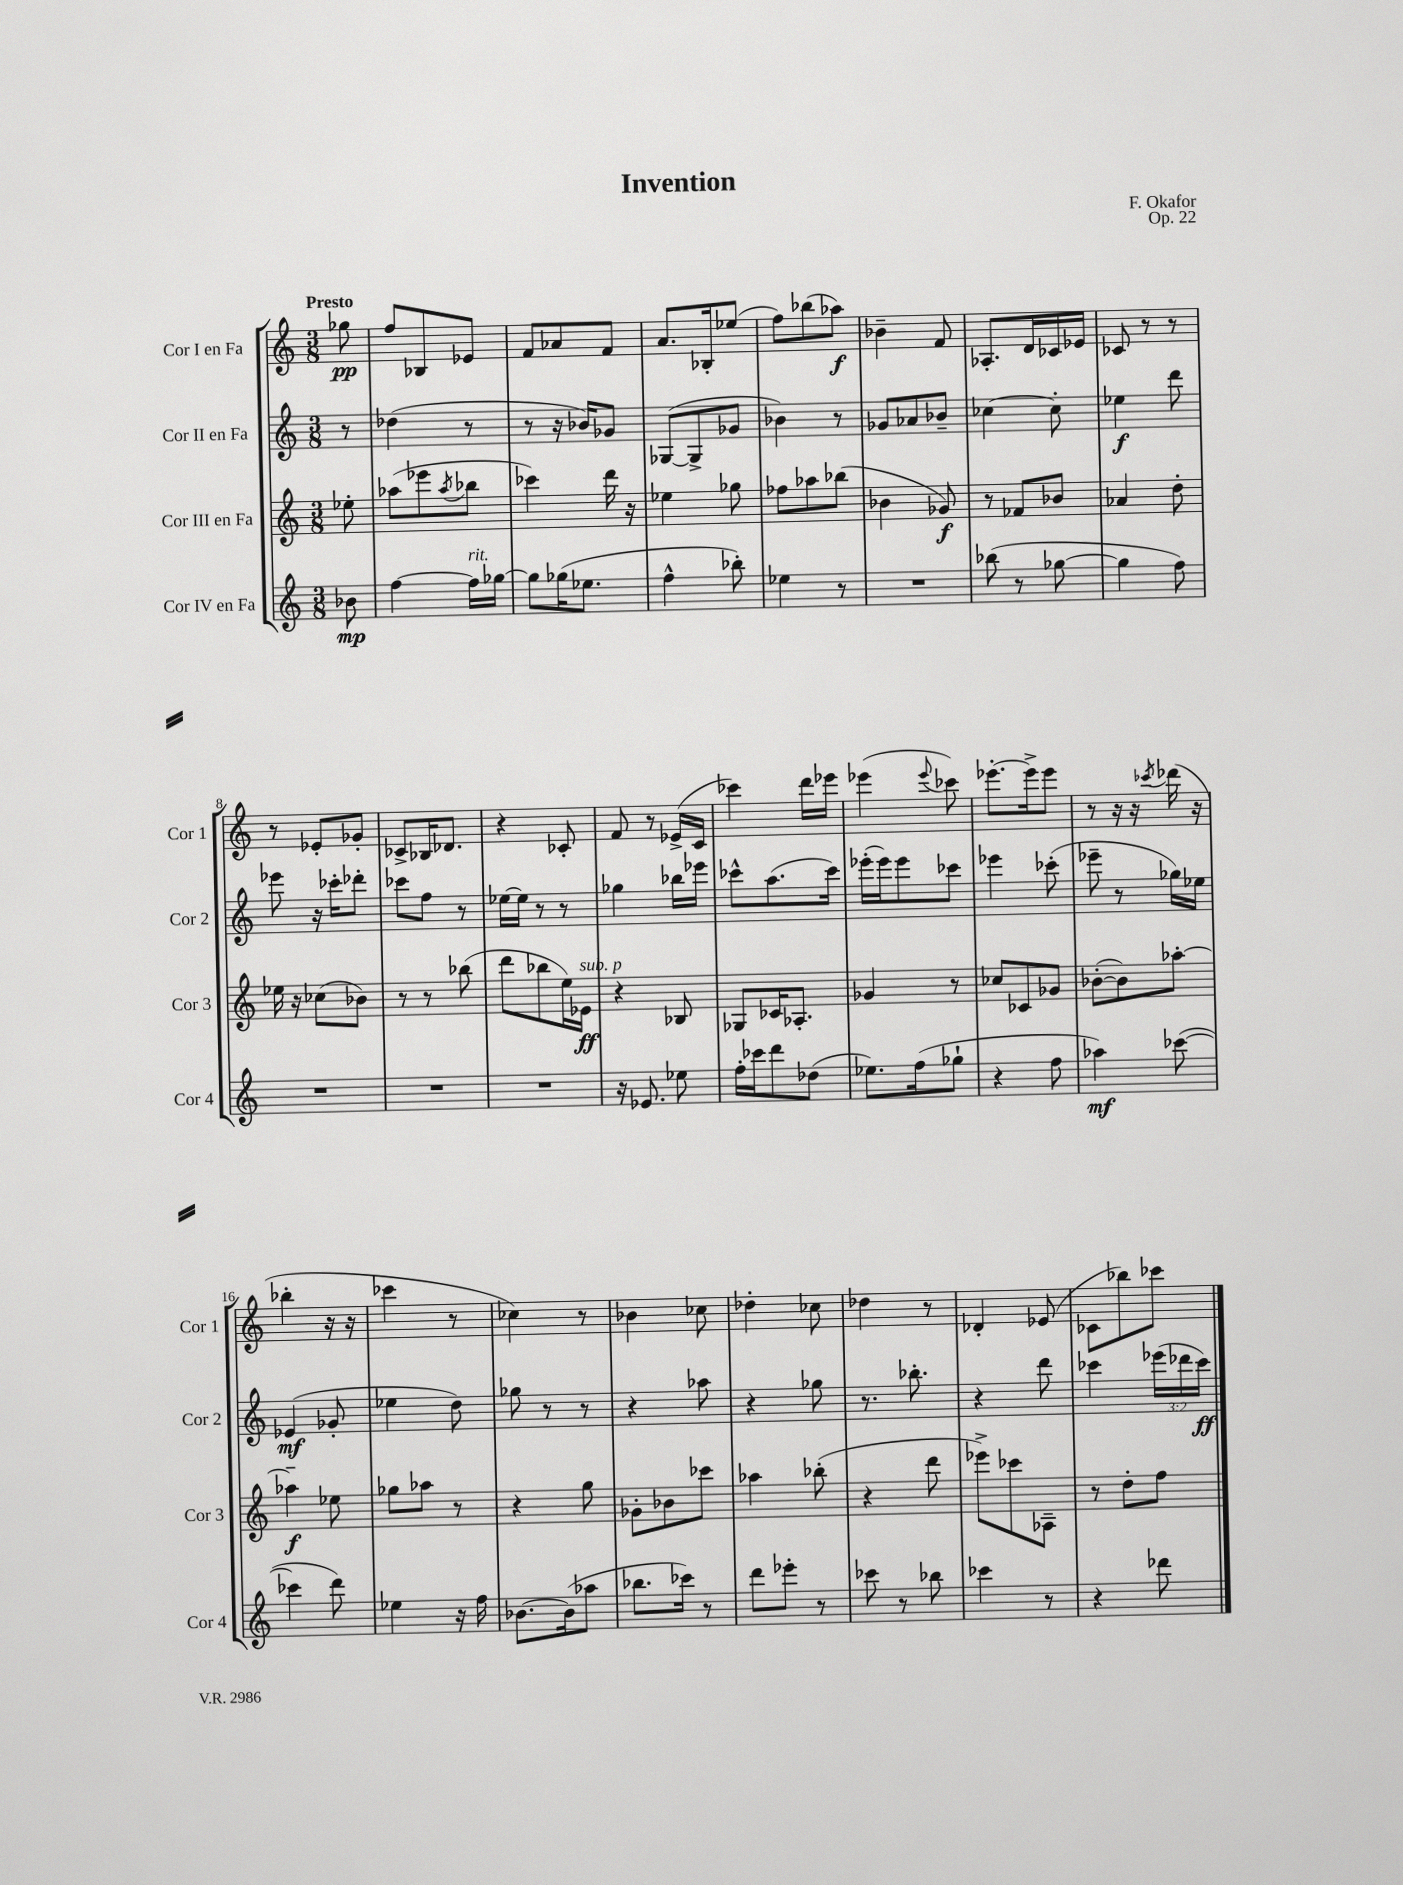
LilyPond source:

\header { title = "Invention" composer = "F. Okafor" opus = "Op. 22" }
<<
\new StaffGroup <<
\new Staff = "s0" \with { instrumentName = "Cor I en Fa" shortInstrumentName = "Cor 1" } {
    \clef treble \key c \major \numericTimeSignature \time 3/8 \partial 8 \tempo "Presto"
    ges''8\pp |
    f''8 bes8 ees'8 |
    f'8 aes'8 f'8 |
    a'8. bes16-. ees''8( |
    f''8) bes''8( aes''8\f) |
    bes'4-- f'8 |
    aes8.-. d'16 ces'16 ees'16 |
    ces'8 r8 r8 |
    r8 ees'8-. ges'8-. |
    ces'8-> bes16 des'8. |
    r4 ces'8-. |
    f'8 r8 ees'16->( c'16 |
    ces'''4) d'''16 ees'''16 |
    ees'''4( \appoggiatura { ees'''8 } ces'''8) |
    ees'''8.~-. ees'''16-> ees'''8 |
    r8 r16 r16 \acciaccatura { ces'''8 } des'''16( r16 |
    bes''4-. r16 r16 |
    ces'''4 r8 |
    ces''4) r8 |
    bes'4 ces''8 |
    des''4-. ces''8 |
    des''4 r8 |
    des'4-. ees'8( |
    ces'8 bes''8) ces'''8 \bar "|." |
}
\new Staff = "s1" \with { instrumentName = "Cor II en Fa" shortInstrumentName = "Cor 2" } {
    \clef treble \key c \major \numericTimeSignature \time 3/8 \override Staff.TupletNumber.text = #tuplet-number::calc-fraction-text \partial 8
    r8 |
    des''4( r8 |
    r8 r16 bes'16) ges'8 |
    ges8~( ges8-> ges'8 |
    bes'4) r8 |
    ges'8 aes'8 bes'8-- |
    ces''4~ ces''8-. |
    ees''4\f d'''8 |
    ees'''8 r16 ces'''16-. des'''8-. |
    ces'''8 f''8 r8 |
    ees''16~ ees''16 r8 r8 |
    ges''4 bes''16 ees'''16 |
    ces'''8-^ a''8.( ces'''16) |
    ees'''16-.( ees'''16) ees'''8 ces'''8 |
    ees'''4 ces'''8-.( |
    ees'''8-- r8 ges''16) ees''16 |
    ees'4\mf( ges'8-. |
    ees''4 d''8) |
    ges''8 r8 r8 |
    r4 aes''8 |
    r4 ges''8 |
    r8. bes''8.-. |
    r4 d'''8 |
    ces'''4 \tuplet 3/2 { ees'''16( des'''16 ces'''16\ff) } \bar "|." |
}
\new Staff = "s2" \with { instrumentName = "Cor III en Fa" shortInstrumentName = "Cor 3" } {
    \clef treble \key c \major \numericTimeSignature \time 3/8 \partial 8
    ees''8-. |
    aes''8( ees'''8 \acciaccatura { aes''8 } bes''8 |
    ces'''4) d'''16 r16 |
    ees''4 ges''8 |
    fes''8 aes''8 bes''8( |
    bes'4 ges'8\f) |
    r8 fes'8 bes'8 |
    aes'4 d''8-. |
    ees''16 r16 ces''8( bes'8) |
    r8 r8 bes''8( |
    d'''8 bes''8 e''16) ees'16\ff^\markup { \italic "sub. p" } |
    r4 bes8 |
    ges8 ces'16 aes8.-. |
    ges'4 r8 |
    ces''8 ces'8 ges'8 |
    bes'8~-.( bes'8) aes''8~-. |
    aes''4--\f ees''8 |
    ges''8 aes''8 r8 |
    r4 g''8 |
    ges'8-. bes'8 ces'''8 |
    aes''4 bes''8-.( |
    r4 d'''8 |
    ees'''8->) ces'''8 aes8-- |
    r8 d''8-. f''8 \bar "|." |
}
\new Staff = "s3" \with { instrumentName = "Cor IV en Fa" shortInstrumentName = "Cor 4" } {
    \clef treble \key c \major \numericTimeSignature \time 3/8 \partial 8
    bes'8\mp |
    f''4~ f''16^\markup { \italic "rit." } ges''16~ |
    ges''8 ges''16( ees''8. |
    f''4-^ bes''8-.) |
    ees''4 r8 |
    R4. |
    bes''8( r8 ges''8~ |
    ges''4 f''8) |
    R4. |
    R4. |
    R4. |
    r16 ees'8. ees''8 |
    f''16-. ces'''16 d'''8 des''8( |
    ees''8.) f''16( ges''8-! |
    r4 f''8 |
    aes''4\mf) ces'''8~( |
    ces'''4 d'''8) |
    ees''4 r16 f''16 |
    bes'8.~ bes'16( aes''8 |
    bes''8. ces'''16) r8 |
    d'''8 ees'''8-. r8 |
    ces'''8 r8 bes''8 |
    ces'''4 r8 |
    r4 des'''8 \bar "|." |
}
>>
>>
